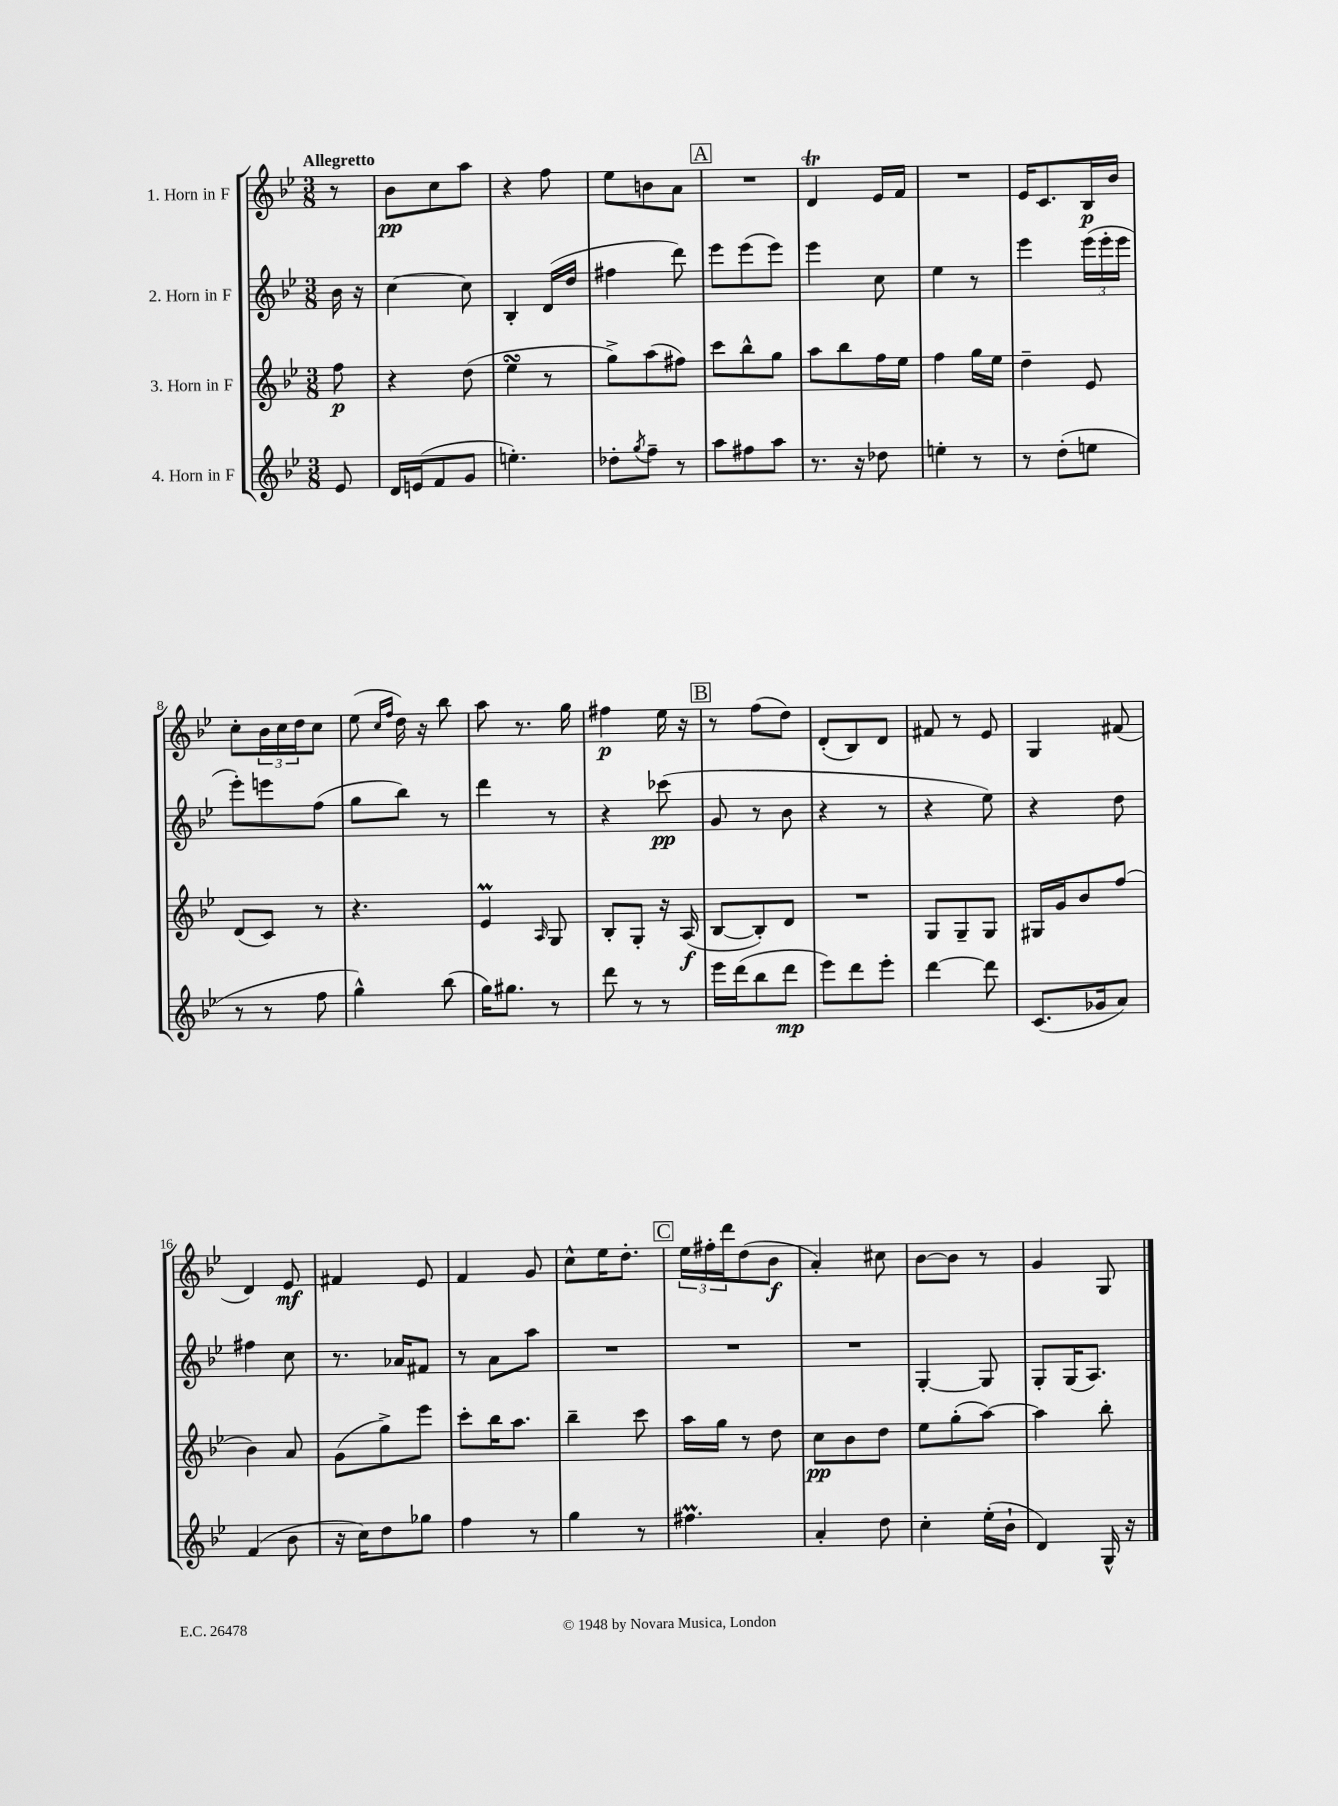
<<
\new StaffGroup <<
\new Staff = "s0" \with { instrumentName = "1. Horn in F" } {
    \clef treble \key bes \major \numericTimeSignature \time 3/8 \partial 8 \tempo "Allegretto"
    r8 |
    bes'8\pp c''8 a''8 |
    r4 f''8 |
    ees''8 b'8 a'8 |
    \mark \markup { \box "A" } R4. |
    d'4\trill ees'16 f'16 |
    R4. |
    ees'16 c'8. bes16\p bes'16 |
    c''8-. \tuplet 3/2 { bes'16 c''16 d''16 } c''8 |
    ees''8( \grace { c''16 f''16 } d''16) r16 bes''8 |
    a''8 r8. g''16 |
    fis''4\p ees''16 r16 |
    \mark \markup { \box "B" } r8 f''8( d''8) |
    d'8-.( bes8) d'8 |
    fis'8 r8 ees'8 |
    g4 fis'8( |
    d'4) ees'8\mf |
    fis'4 ees'8 |
    f'4 g'8 |
    c''8-^ ees''16 d''8.-. |
    \mark \markup { \box "C" } \tuplet 3/2 { ees''16 fis''16-. d'''16 } d''8( bes'8\f |
    a'4-.) cis''8 |
    bes'8~ bes'8 r8 |
    g'4 g8 \bar "|." |
}
\new Staff = "s1" \with { instrumentName = "2. Horn in F" } {
    \clef treble \key bes \major \numericTimeSignature \time 3/8 \partial 8
    bes'16 r16 |
    c''4~ c''8 |
    bes4-. d'16( d''16 |
    fis''4 d'''8) |
    \mark \markup { \box "A" } ees'''8 ees'''8( ees'''8) |
    ees'''4 c''8 |
    ees''4 r8 |
    ees'''4 \tuplet 3/2 { ees'''16( ees'''16-. ees'''16 } |
    ees'''8-.) e'''8 f''8( |
    g''8 bes''8) r8 |
    d'''4 r8 |
    r4 ces'''8\pp( |
    \mark \markup { \box "B" } g'8 r8 bes'8 |
    r4 r8 |
    r4 ees''8) |
    r4 d''8 |
    fis''4 c''8 |
    r8. aes'16 fis'8 |
    r8 a'8 a''8 |
    R4. |
    \mark \markup { \box "C" } R4. |
    R4. |
    g4~-. g8 |
    g8-. g16( a8.) \bar "|." |
}
\new Staff = "s2" \with { instrumentName = "3. Horn in F" } {
    \clef treble \key bes \major \numericTimeSignature \time 3/8 \partial 8
    f''8\p |
    r4 d''8( |
    ees''4\turn r8 |
    g''8->) a''8( fis''8) |
    \mark \markup { \box "A" } c'''8 bes''8-^ g''8 |
    a''8 bes''8 f''16 ees''16 |
    f''4 g''16 ees''16 |
    d''4-- ees'8 |
    d'8( c'8) r8 |
    r4. |
    ees'4\prall \grace { a16 } g8 |
    bes8-. g8-. r16 a16\f( |
    \mark \markup { \box "B" } bes8~ bes8-.) d'8 |
    R4. |
    g8 g8-- g8 |
    gis16 g'16 bes'8 f''8( |
    bes'4) a'8 |
    g'8( g''8->) ees'''8 |
    c'''8-. bes''16 a''8. |
    bes''4-- c'''8 |
    \mark \markup { \box "C" } a''16 g''16 r8 d''8 |
    c''8\pp bes'8 d''8 |
    ees''8 g''8-.( a''8~) |
    a''4 bes''8-. \bar "|." |
}
\new Staff = "s3" \with { instrumentName = "4. Horn in F" } {
    \clef treble \key bes \major \numericTimeSignature \time 3/8 \partial 8
    ees'8 |
    d'16 e'16( f'8 g'8 |
    e''4.-.) |
    des''8-. \acciaccatura { g''8 } f''8-- r8 |
    \mark \markup { \box "A" } a''8 fis''8 a''8 |
    r8. r16 des''8 |
    e''4-. r8 |
    r8 d''8-.( e''8 |
    r8 r8 f''8 |
    g''4-^) bes''8( |
    g''16) gis''8. r8 |
    d'''8 r8 r8 |
    \mark \markup { \box "B" } ees'''16 d'''16( bes''8 d'''8\mp |
    ees'''8) d'''8 ees'''8-. |
    d'''4~ d'''8 |
    c'8.( ges'16 a'8) |
    f'4( bes'8 |
    r16 c''16) d''8 ges''8 |
    f''4 r8 |
    g''4 r8 |
    \mark \markup { \box "C" } fis''4.\prall |
    a'4-. d''8 |
    c''4-. ees''16-.( bes'16-! |
    d'4) g16-^ r16 \bar "|." |
}
>>
>>
